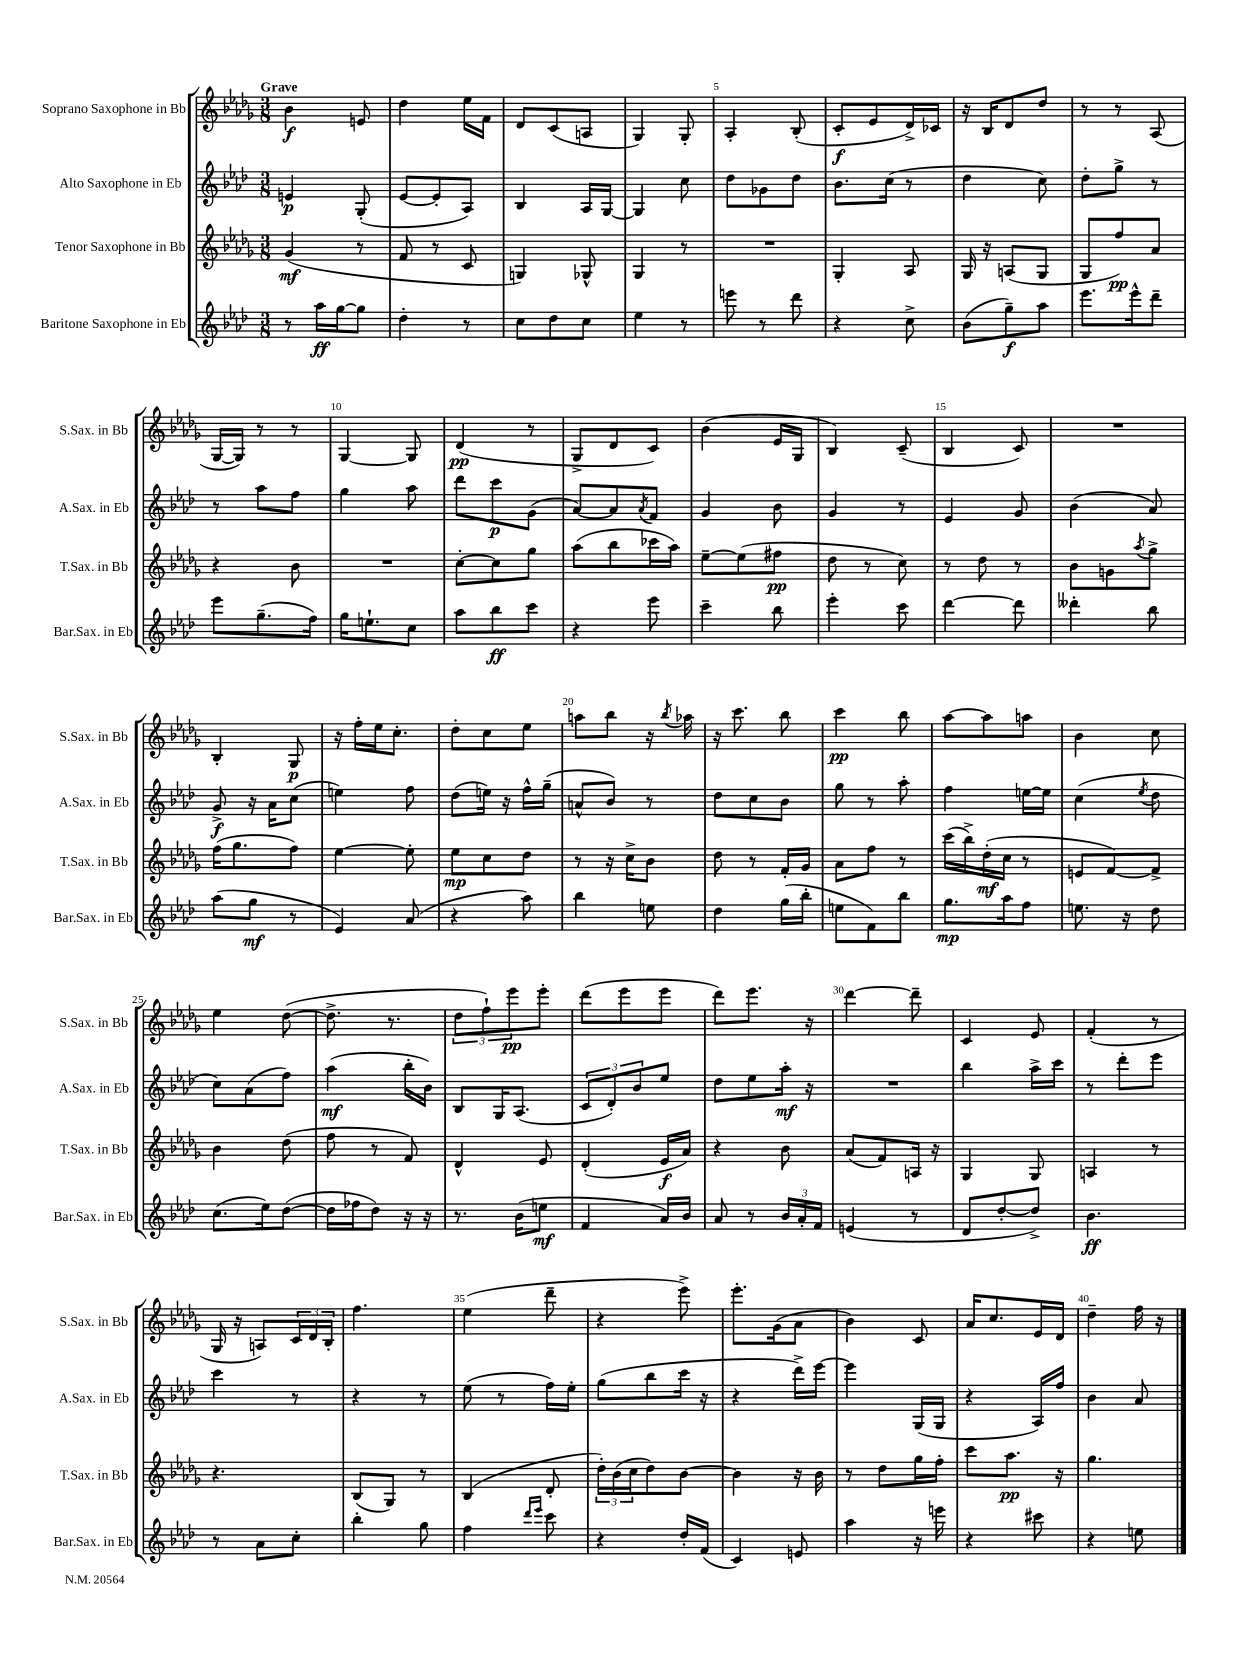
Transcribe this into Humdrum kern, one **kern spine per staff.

**kern	**kern	**kern	**kern
*staff4	*staff3	*staff2	*staff1
*clefG2	*clefG2	*clefG2	*clefG2
*k[b-e-a-d-]	*k[b-e-a-d-g-]	*k[b-e-a-d-]	*k[b-e-a-d-g-]
*M3/8	*M3/8	*M3/8	*M3/8
8r	(4g-/	4e/	4b-\
16aa-\LL	.	.	.
[16gg\J	.	.	.
8gg\]J	8r	(8G'/	8e/
=	=	=	=
4dd-'\	8f/	[8e-/L	4dd-\
.	8r	8e-'/]	.
8r	8c/	8A-/J)	16ee-\LL
.	.	.	16f\JJ
=	=	=	=
8cc\L	4G/)	4B-/	8d-/L
8dd-\	.	.	(8c/
8cc\J	8G-^^/	16A-/LL	8A/J
.	.	[16G/JJ	.
=	=	=	=
4ee-\	4G-/	4G/]	4G-/)
8r	8r	8cc\	8G-'/
=	=	=	=
8eee\	4.r	8dd-\L	4A-'/
8r	.	8g-\	.
8ddd-\	.	8dd-\J	(8B-'/
=	=	=	=
4r	4G-'/	8.b-\L	8c'/L
.	.	.	8e-/
.	.	(16cc\Jk	.
8cc^\	8A-/	8r	16d-^/L)
.	.	.	16c-/JJ
=	=	=	=
(8b-\L	16G-/	4dd-\	16r
.	16r	.	16B-/LK
8gg~\)	(8A/L	.	8d-/
8aa-\J	8G-/J	8cc\)	8dd-/J
=	=	=	=
8.eee-\L	8G-/L	8dd-'\L	8r
.	8ff/)	8gg^\J	8r
16eee-^^\k	.	.	.
8ddd-~\J	8a-/J	8r	(8A-/
=	=	=	=
8eee-\L	4r	8r	[16G-/LL
.	.	.	16G-/]JJ)
(8.gg~\	.	8aa-\L	8r
.	8b-\	8ff\J	8r
16ff\Jk)	.	.	.
=	=	=	=
16gg\LK	4.r	4gg\	[4G-/
8.ee`\	.	.	.
8cc\J	.	8aa-\	8G-/]
=	=	=	=
8aa-\L	[8cc'\L	8ddd-\L	(4d-/
8bb-\	8cc\]	8ccc\	.
8ccc\J	8gg-\J	(8g\J	8r
=	=	=	=
4r	(8aa-\L	[8a-/L)	8G-^/L
.	8bb-\	8a-/]	8d-/
.	.	8qa-/	.
8eee-\	16ccc-\L	8f/J	8c/J)
.	16aa-\JJ)	.	.
=	=	=	=
4ccc~\	[8ee-~\L	4g/	(4b-\
.	(8ee-\]	.	.
8bb-\	8ff#\J	8b-\	16e-/LL
.	.	.	16G-/JJ
=	=	=	=
4eee-'\	8dd-\	4g/	4B-/)
.	8r	.	.
8ccc\	8cc\)	8r	(8c~/
=	=	=	=
[4ddd-\	8r	4e-/	4B-/
.	8dd-\	.	.
8ddd-\]	8r	8g/	8c/)
=	=	=	=
4ddd--'\	8b-\L	(4b-\	4.r
.	8g\	.	.
.	8qaa-/	.	.
8bb-\	8gg-^\J	8a-/)	.
=	=	=	=
(8aa-\L	(16ff\LK	8g^/	4B-'/
.	8.gg-\	.	.
8gg\J	.	16r	.
.	.	16a-\LK	.
8r	8ff\J)	(8cc\J	8G-/
=	=	=	=
4e-/)	[4ee-\	4ee\)	16r
.	.	.	16ff'\LL
.	.	.	16ee-\J
.	.	.	8.cc'\J
(8a-/	8ee-'\]	8ff\	.
=	=	=	=
4r	8ee-\L	(8dd-\L	8dd-'\L
.	8cc\	16ee\Jk)	8cc\
.	.	16r	.
8aa-\)	8dd-\J	16ff^^\LL	8ee-\J
.	.	(16gg~\JJ	.
=	=	=	=
4bb-\	8r	8a^^/L	8aa\L
.	16r	8b-/J)	8bb-\J
.	16cc^\LK	.	.
8ee\	8b-\J	8r	16r
.	.	.	8qbb-/
.	.	.	16aa-\
=	=	=	=
4dd-\	8dd-\	8dd-\L	16r
.	.	.	8.ccc\
.	8r	8cc\	.
(16gg\LL	16f'/LL	8b-\J	8bb-\
16bb-'\JJ	16g-/JJ	.	.
=	=	=	=
8ee\L	8a-\L	8gg\	4ccc\
8f\)	8ff\J	8r	.
8bb-\J	8r	8aa-'\	8bb-\
=	=	=	=
8.gg\L	(16ccc\LL	4ff\	[8aa-\L
.	16bb-^\)	.	.
.	(16dd-'\	.	8aa-\]
16aa-\k	16cc\JJ	.	.
8ff\J	8r	[16ee\LL	8aa\J
.	.	16ee\]JJ	.
=	=	=	=
8.ee\	8e/L	(4cc\	4b-\
.	[8f/)	.	.
16r	.	.	.
.	.	8qee-/	.
8dd-\	8f^/]J	8dd-\	8cc\
=	=	=	=
(8.cc\L	4b-\	8cc\L)	4ee-\
.	.	(8a-\	.
16ee-\k)	.	.	.
([8dd-\J	(8dd-\	8ff\J)	([8dd-\
=	=	=	=
16dd-\]LL	8ff\	(4aa-\	8.dd-^\]
16ff-\J	.	.	.
8dd-\J)	8r	.	.
.	.	.	8.r
16r	8f/)	16bb-'\LL	.
16r	.	16b-\JJ)	.
=	=	=	=
8.r	4d-^^/	8B-/L	12dd-\L
.	.	.	12ff`\)
.	.	16G/K	.
.	.	.	12eee-\
(16b-\LK	.	(8.A-/J	.
8ee\J	8e-/	.	8eee-'\J
=	=	=	=
4f/	(4d-'/	12c/L	(8ddd-\L
.	.	12d-'/)	.
.	.	.	8eee-\
.	.	12b-/	.
16a-/LL)	16e-/LL	8ee-/J	8eee-\J
16b-/JJ	16a-/JJ)	.	.
=	=	=	=
8a-/	4r	8dd-\L	8ddd-\L)
8r	.	8ee-\	8.eee-\J
24b-/LL	8b-\	16aa-'\Jk	.
24a-'/	.	.	.
.	.	16r	16r
24f/JJ	.	.	.
=	=	=	=
(4e/	(8a-/L	4.r	[4ddd-\
.	8f/)	.	.
8r	16A/Jk	.	8ddd-~\]
.	16r	.	.
=	=	=	=
8d-/L	4G-/	4bb-\	4c/
[8dd-'/	.	.	.
8dd-^/]J)	8G-/	16aa-^\LL	8e-/
.	.	16ccc\JJ	.
=	=	=	=
4.b-\	4A/	8r	(4f'/
.	.	8ddd-'\L	.
.	8r	8eee-\J	8r
=	=	=	=
8r	4.r	4ccc\	16G-/
.	.	.	16r
8a-\L	.	.	8A/L)
8cc'\J	.	8r	24c/L
.	.	.	24d-/
.	.	.	24B-'/JJ
=	=	=	=
4bb-'\	(8B-/L	4r	4.ff\
.	8G-/J)	.	.
8gg\	8r	8r	.
=	=	=	=
4ff\	(4B-/	(8ee-\	(4ee-\
.	.	8r	.
16qqddd-/LL	.	.	.
16qqeee-/JJ	.	.	.
8ccc\	8d-'/	16ff\LL)	8ddd-~\
.	.	16ee-'\JJ	.
=	=	=	=
4r	24dd-'\LL)	(8gg\L	4r
.	(24b-\	.	.
.	24cc\J	.	.
.	8dd-\)	8bb-\	.
16dd-'/LL	[8b-\J	16ccc\Jk	8eee-^\)
(16f/JJ	.	16r	.
=	=	=	=
4c/)	4b-\]	4r	8.eee-'\L
.	.	.	(16g-\k
8e/	16r	16ddd-^\LL)	8a-\J
.	16b-\	[16eee-\JJ	.
=	=	=	=
4aa-\	8r	4eee-\]	4b-\)
.	8dd-\L	.	.
16r	16gg-\L	(16G/LL	8c/
16eee\	16ff'\JJ	16G/JJ	.
=	=	=	=
4r	8ccc\L	4r	16a-/LK
.	.	.	8.cc/
.	8.aa-\J	.	.
8ccc#\	.	16A-/LL)	16e-/L
.	16r	16ff/JJ	16d-/JJ
=	=	=	=
4r	4.gg-\	4b-\	4dd-~\
8ee\	.	8a-/	16ff\
.	.	.	16r
==	==	==	==
*-	*-	*-	*-
